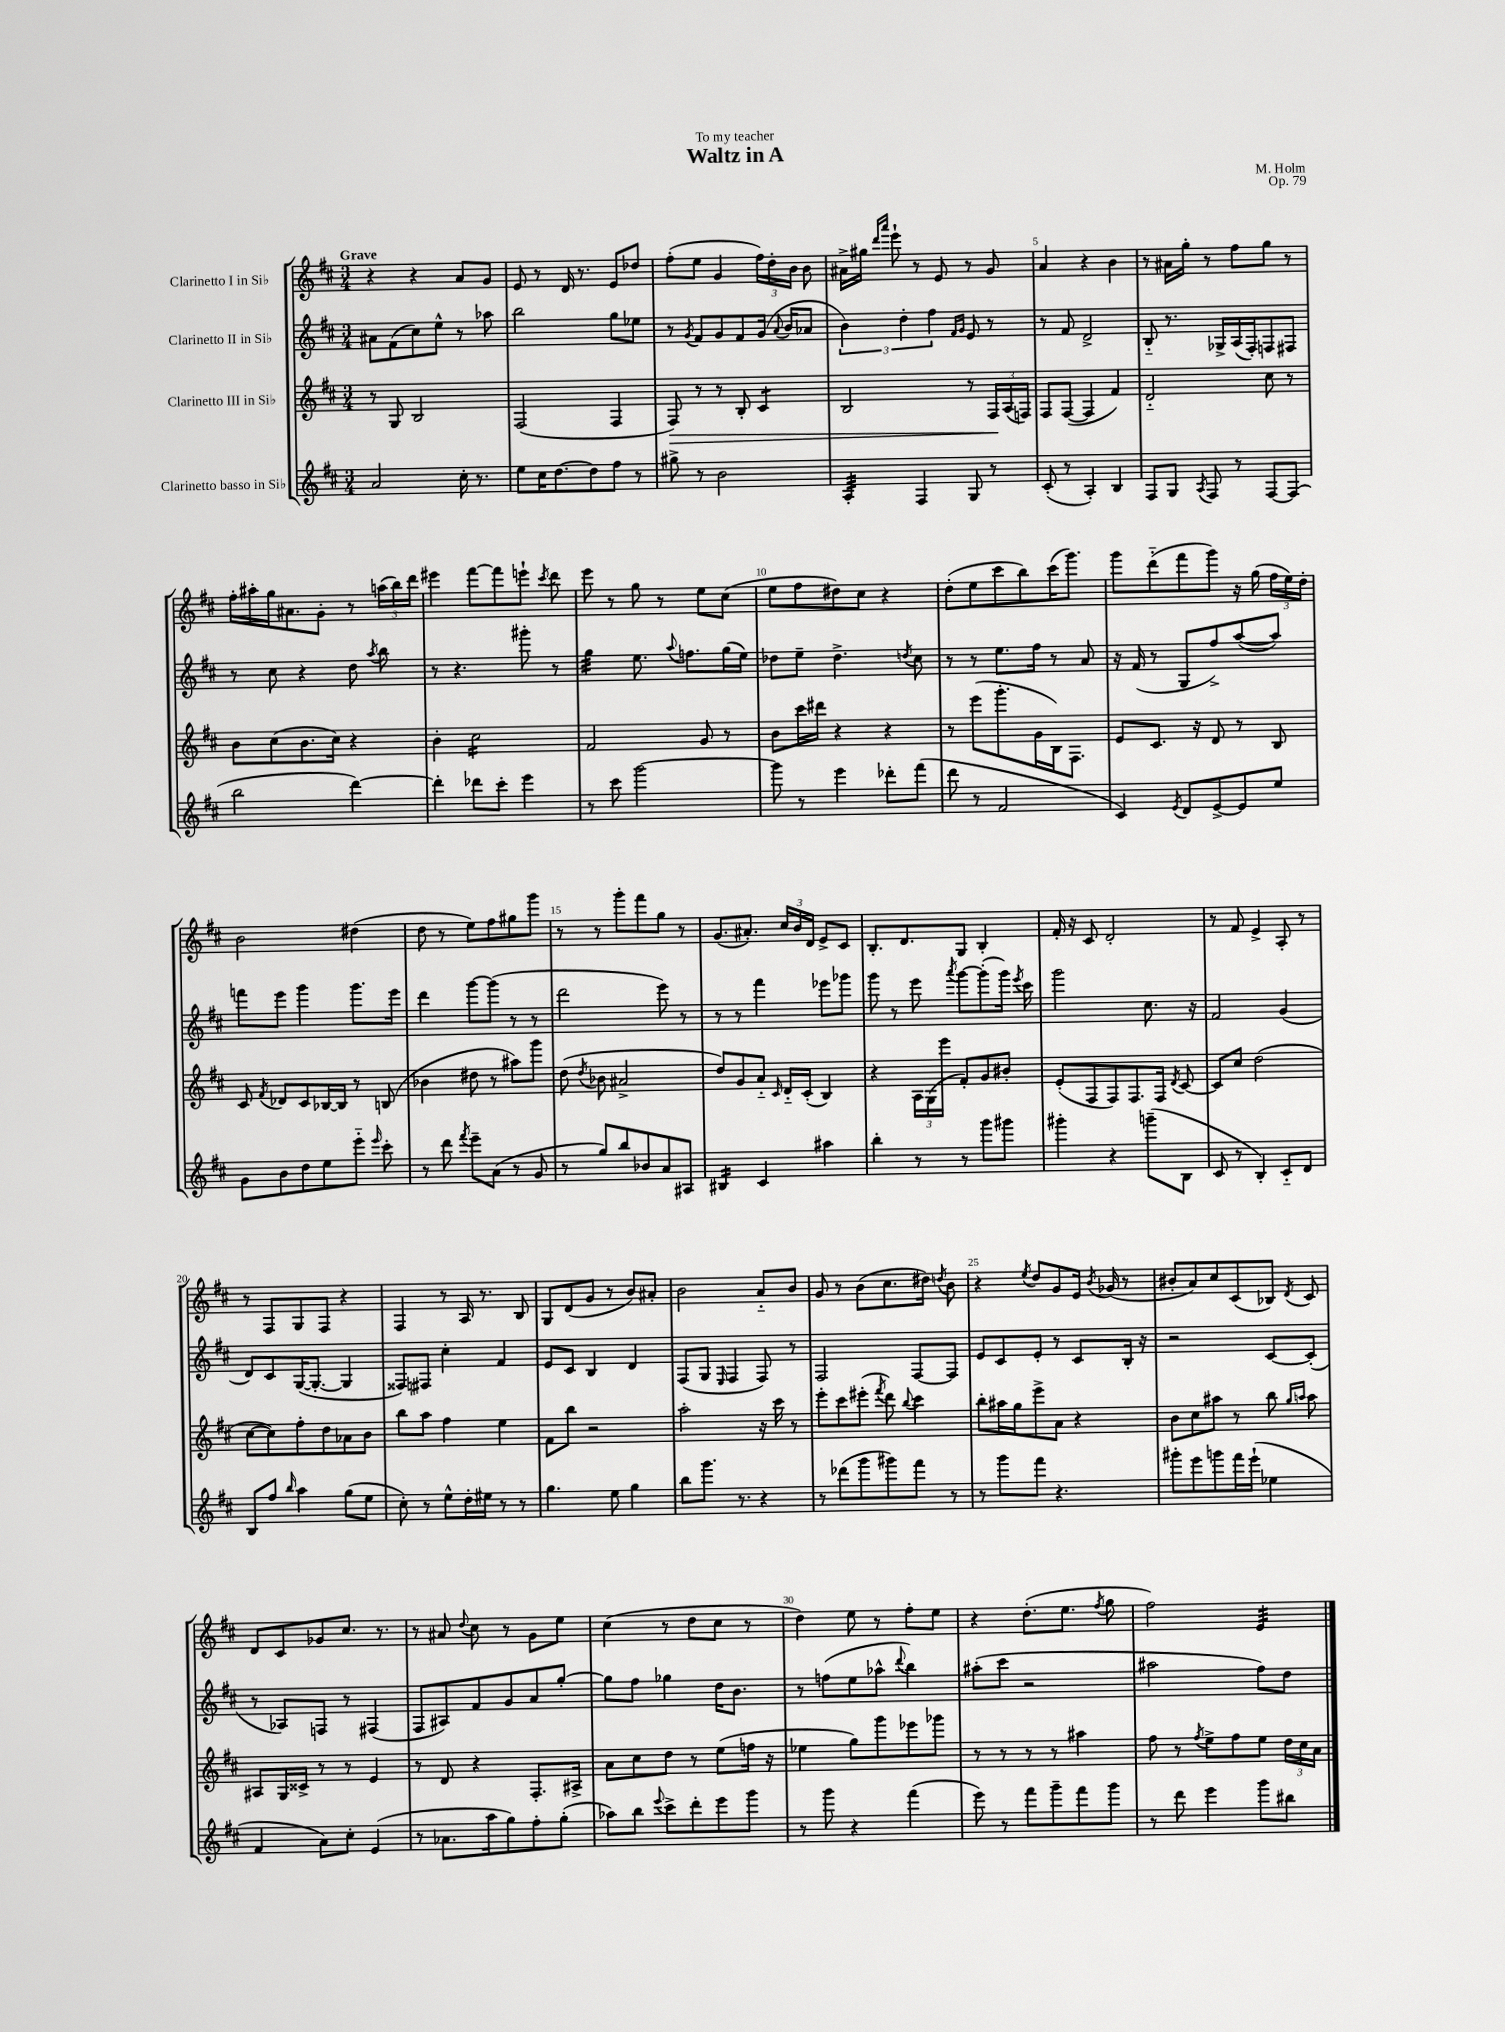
\header { title = "Waltz in A" composer = "M. Holm" dedication = "To my teacher" opus = "Op. 79" }
<<
\new StaffGroup <<
\new Staff = "s0" \with { instrumentName = "Clarinetto I in Sib" } {
    \clef treble \key d \major \numericTimeSignature \time 3/4 \tempo "Grave"
    \autoBeamOff r4 r4 a'8[ g'8] |
    e'8 r8 d'16 r8. e'8[ des''8] |
    fis''8[-.( e''8] g'4 \tuplet 3/2 { fis''16[) d''16-. b'16] } b'8 |
    ais'16[-> gis''16] \grace { d'''16[ a'''16] } e'''8-! r8 e'8 r8 g'8 |
    a'4 r4 b'4 |
    r8 ais'16[ g''16]-. r8 fis''8[ g''8] r8 |
    fis''16[-. ais''16-. g''16 ais'8. g'8]-. r8 \tuplet 3/2 { a''16[( b''16) d'''16] } |
    eis'''4 fis'''8[~ fis'''8 e'''8]-! \acciaccatura { cis'''8 } d'''8 |
    e'''8 r8 g''8 r8 e''8[ cis''8]( |
    e''8[ fis''8 dis''8) cis''8] r4 |
    d''8[-.( e''8 cis'''8 b''8) cis'''16( g'''8.]) |
    g'''8[ d'''8-_( fis'''8 g'''8]) r16 g''16( \tuplet 3/2 { fis''16[ e''16) d''16]-. } |
    b'2 dis''4( |
    d''8 r8 e''8[) fis''8 gis''8 g'''8] |
    r8 r8 g'''8[-. fis'''8 g''8] r8 |
    g'8.[( ais'8.]-.) \tuplet 3/2 { cis''16[ b'16 d'16] } e'8[-> cis'8] |
    b8.[-. d'8. g8] b4-. |
    fis'16-. r16 cis'8 d'2-. |
    r8 fis'8 e'4-> a8-. r8 |
    r8 fis8[ g8 fis8] r4 |
    fis4 r8 a16 r8. b8 |
    g8[ d'8( g'8] r8 b'8[) ais'8]-. |
    b'2 a'8[-_ b'8] |
    g'8 r8 b'8[( cis''8. dis''16]) \acciaccatura { d''8 } b'8 |
    r4 \acciaccatura { e''8 } d''8[ g'8 e'16] \acciaccatura { b'8 } ges'16( r8 |
    bis'8[-. a'8) cis''8 cis'8( bes8]) \acciaccatura { d'8 } cis'8 |
    d'8[ cis'8 ges'8 cis''8.] r8. |
    r8 ais'8 \appoggiatura { d''8 } cis''8 r8 g'8[ e''8] |
    cis''4( r8 d''8[ cis''8] r8 |
    d''4) e''8 r8 fis''8[-. e''8] |
    r4 d''8.[-.( e''8.] \acciaccatura { fis''8 } g''8 |
    fis''2) e'4:32 \bar "|." |
}
\new Staff = "s1" \with { instrumentName = "Clarinetto II in Sib" } {
    \clef treble \key d \major \numericTimeSignature \time 3/4
    \autoBeamOff ais'8[ fis'8( cis''8) e''8]-^ r8 aes''8 |
    b''2 g''8[ ees''8] |
    r8 \acciaccatura { g'8 } fis'8[ g'8 fis'8 g'16]( \appoggiatura { a'8 } b'16[ aes'8] |
    \tuplet 3/2 { b'4) d''4-. fis''4 } \grace { fis'16[ g'16] } e'8 r8 |
    r8 fis'8 d'2-> |
    b8-_ r8. ges16[-> a16( fis16-.) f8 fis8] |
    r8 cis''8 r4 d''8 \acciaccatura { a''8 } b''8 |
    r8 r4. gis'''8-. r8 |
    g''4:32 e''8. \appoggiatura { a''8 } f''8.[ g''16( e''16]) |
    des''8[ e''8]-- des''4.-> \acciaccatura { d''8 } cis''8 |
    r8 r8 e''8.[ fis''16] r8 a'8 |
    r16 fis'16( r8 g8[ fis''8->) a''8~( a''8]) |
    f'''8[ e'''8] g'''4 g'''8.[ e'''16] |
    d'''4 g'''8[~ g'''8]( r8 r8 |
    d'''2 e'''8) r8 |
    r8 r8 fis'''4 ees'''8[ ges'''8] |
    g'''8 r8 e'''8 \acciaccatura { a'''8 } g'''8[~ g'''8-.( g'''16]) \acciaccatura { e'''8 } cis'''16 |
    g'''2 cis''8. r16 |
    fis'2 g'4( |
    d'8[) cis'8 g16~( g8.]~-. g4 |
    fisis8[) fis8] cis''4-. fis'4 |
    e'8[ cis'8] b4 d'4 |
    fis8[( g8] \grace { e16 } fis4 fis8) r8 |
    fis2 fis8[~ fis8] |
    e'8[ cis'8 e'8]-. r8 cis'8[ b16]-. r16 |
    r2 cis'8[~ cis'8]-.( |
    r8 aes8[) f8] r8 fis4( |
    fis8[ ais8) fis'8 g'8 a'8 g''8]~-. |
    g''8[ fis''8] ges''4 d''16[ b'8.] |
    r8 f''8[( e''8 aes''8]-^ \appoggiatura { d'''8 } b''4) |
    ais''8[-.( cis'''8] r2 |
    ais''2 fis''8[) d''8] \bar "|." |
}
\new Staff = "s2" \with { instrumentName = "Clarinetto III in Sib" } {
    \clef treble \key d \major \numericTimeSignature \time 3/4
    \autoBeamOff r8 g8 b2 |
    fis2( fis4 |
    fis8\>) r8 r8 b8-. cis'4:8 |
    b2 r8 \tuplet 3/2 { fis16[\! a16( f16]) } |
    fis8[ fis8]~( fis4 fis'4) |
    d'2-_ cis''8 r8 |
    b'8[ cis''8( b'8. cis''16]) r4 |
    b'4-. cis''2:16 |
    fis'2 g'8 r8 |
    b'8[ cis'''16 dis'''16] r4 r4 |
    r8 e'''8[( g'''8.-. g'16 b16) fis8.] |
    e'8[ cis'8.] r16 d'8 r8 b8 |
    cis'8 \acciaccatura { fis'8 } des'8[ cis'8 bes16~ bes16] r8 b8( |
    bes'4 dis''8 r8 ais''8[) g'''8] |
    d''8( \acciaccatura { d''8 } bes'8 ais'2-> |
    d''8[) g'8 a'8]-_ \grace { cis'16 } d'16[-_ cis'16]-.( b4) |
    r4 \tuplet 3/2 { a16[ g16( e'''16] } fis'8[-.) g'8 bis'8]-. |
    e'8[-.( fis8 fis8) fis8. fis16] \acciaccatura { d'8 } cis'8~ |
    cis'8[ cis''8] d''2( |
    cis''8[~ cis''8) fis''8-. d''8 aes'8 b'8] |
    b''8[ a''8] fis''4 e''4 |
    fis'8[ b''8] r2 |
    a''2-. r16 cis'''16 r8 |
    e'''8[-. cis'''8 eis'''8]-.( \acciaccatura { fis'''8 } d'''8) \appoggiatura { b''8 } cis'''4 |
    b''8[-. ais''16 g''16 e'''8-> a'8] r4 |
    b'8[ cis''8 ais''8] r8 b''8 \grace { g''16[ a''16] } a''8 |
    ais8[ g16 cisis'16]-> r8 r8 e'4 |
    r8 d'8 r4 fis8.[-. ais16]-> |
    a'8[ cis''8 d''8] r8 e''8[( f''16] r16 |
    ees''4 g''8[) g'''8 ees'''8 ges'''8] |
    r8 r8 r8 r8 ais''4 |
    fis''8 r8 \acciaccatura { fis''8 } e''8[-> fis''8 e''8] \tuplet 3/2 { d''16[ cis''16 a'16] } \bar "|." |
}
\new Staff = "s3" \with { instrumentName = "Clarinetto basso in Sib" } {
    \clef treble \key d \major \numericTimeSignature \time 3/4
    \autoBeamOff a'2 cis''16-. r8. |
    e''8[ cis''16 d''8.~ d''8 fis''8] r8 |
    gis''8-> r8 b'2 |
    a4:32-. fis4 g8 r8 |
    cis'8-.( r8 a4-.) b4 |
    fis8[ g8] \acciaccatura { a8 } fis8 r8 fis8[~ fis8]( |
    b''2 d'''4~) |
    d'''4-. des'''8[ cis'''8]-. e'''4 |
    r8 cis'''8 g'''2~ |
    g'''8 r8 e'''4 des'''8[-. fis'''8]( |
    d'''8 r8 fis'2 |
    cis'4) \acciaccatura { e'8 } d'8[ e'8~-> e'8 e''8] |
    g'8[ b'8 d''8 e''8 e'''8]-_ \grace { e'''16 } cis'''8-. |
    r8 d'''8 \acciaccatura { fis'''8 } e'''8[-- a'8]( r8 g'8 |
    r8 g''8[) b''8 bes'8 a'8 ais8] |
    bis4:16 cis'4 ais''4 |
    b''4-. r8 r8 g'''8[ gis'''8] |
    gis'''4-. r4 g'''8[--( b8] |
    cis'8 r8 b4-.) cis'8[-_ d'8] |
    b8[ fis''8] \grace { b''16 } a''4 g''8[( e''8] |
    cis''8-.) r8 e''8[-^ d''16-. eis''16] r8 r8 |
    g''4. e''8 g''4 |
    b''8[ g'''8.] r8. r4 |
    r8 des'''8[( g'''8 gis'''8) fis'''8] r8 |
    r8 g'''8[ fis'''8] r4. |
    gis'''8[-. e'''8 g'''8 fis'''16 e'''16]-!( ees''4 |
    fis'4 a'8[) cis''8]-. e'4( |
    r8 aes'8.[ a''16 g''8) fis''8-. g''8]-.( |
    aes''8[) b''8] \appoggiatura { e'''8 } cis'''8[-> d'''8-. e'''8 g'''8] |
    r8 g'''8 r4 fis'''4( |
    e'''8) r8 fis'''8[ g'''8-- fis'''8 g'''8] |
    r8 d'''8 e'''4 g'''8[ bis''8] \bar "|." |
}
>>
>>
\layout { \context { \Score \override BarNumber.break-visibility = ##(#f #t #t) barNumberVisibility = #(every-nth-bar-number-visible 5) } }
